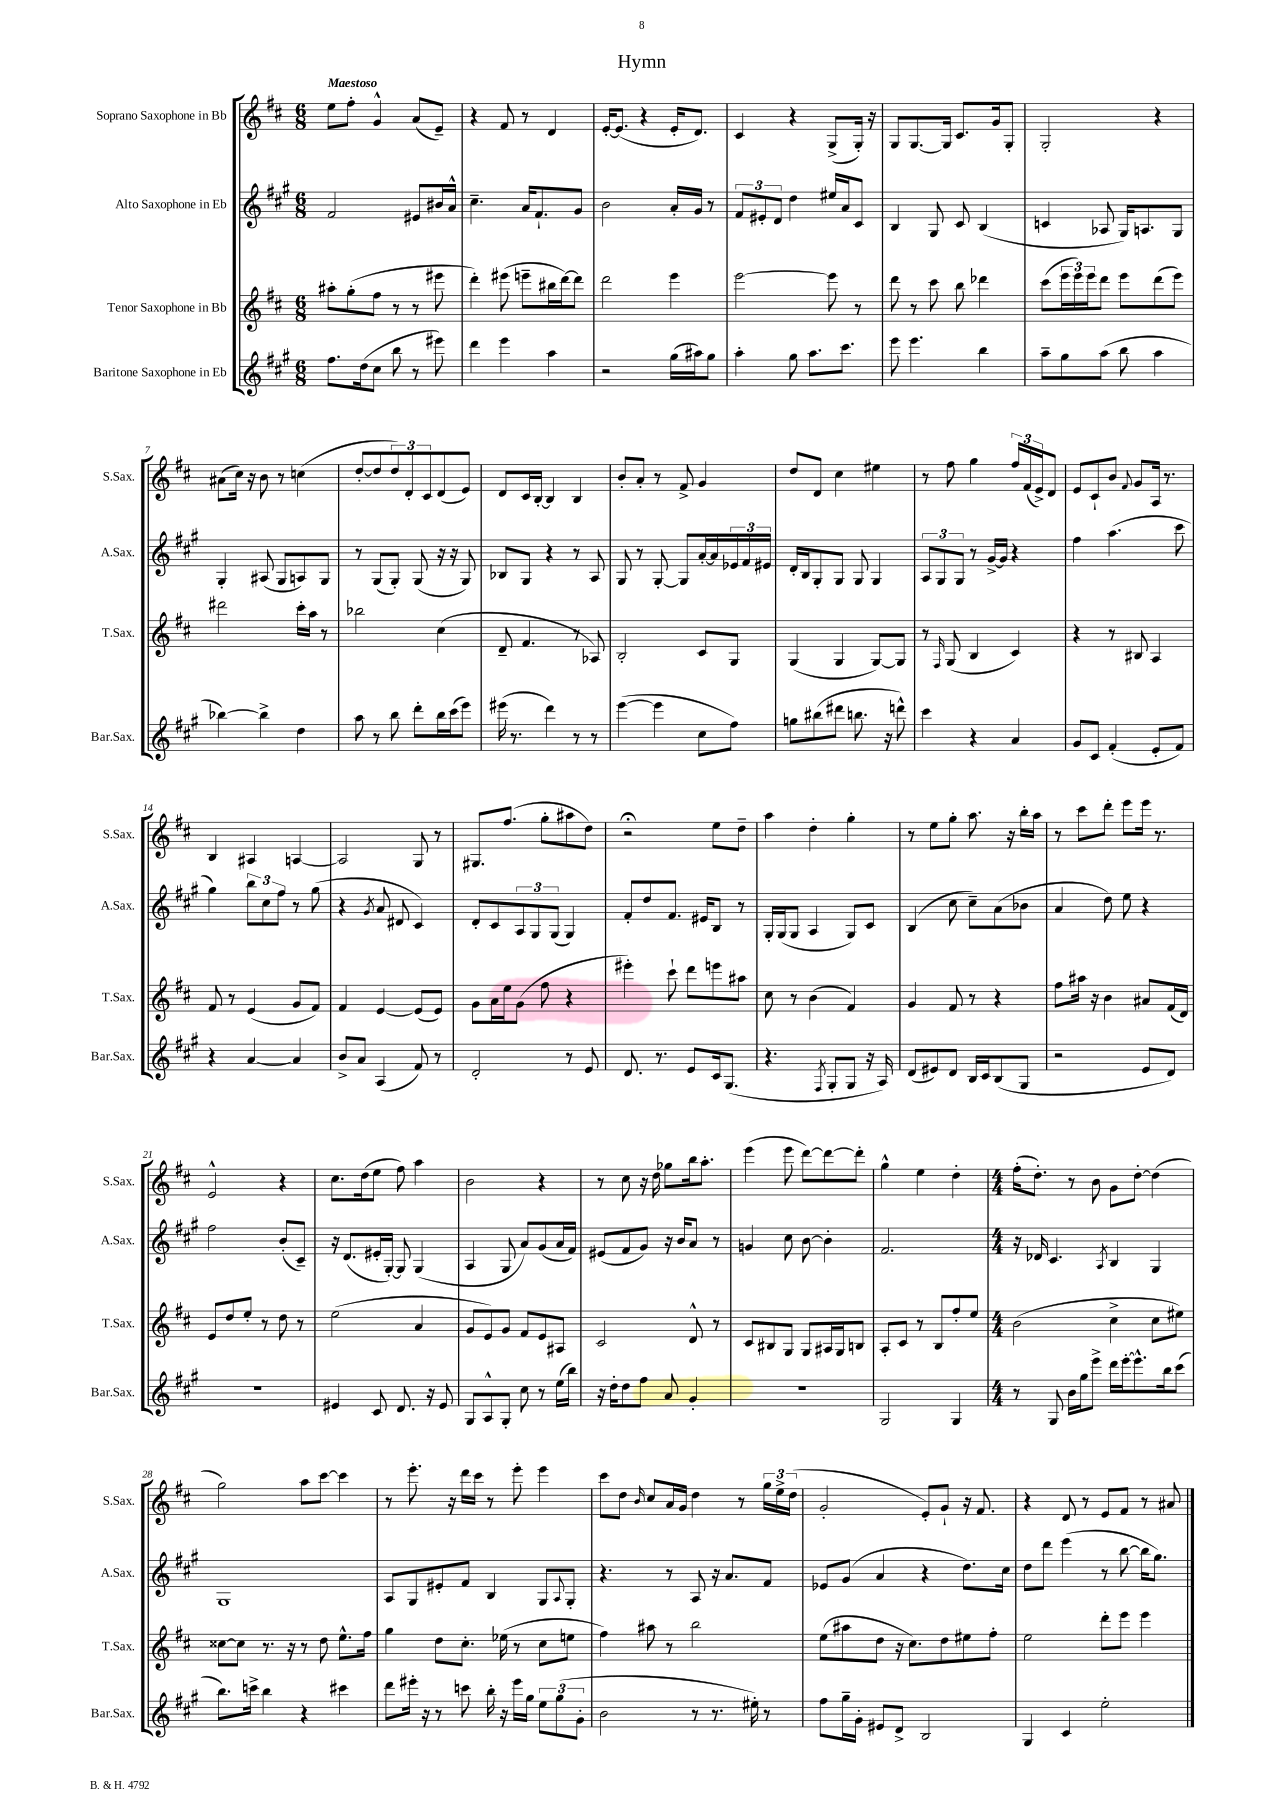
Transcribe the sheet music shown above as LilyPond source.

\header { title = "Hymn" }
<<
\new StaffGroup <<
\new Staff = "s0" \with { instrumentName = "Soprano Saxophone in Bb" shortInstrumentName = "S.Sax." } {
    \clef treble \key d \major \numericTimeSignature \time 6/8 \tempo "Maestoso"
    e''8 fis''8-. g'4-^ a'8( e'8--) |
    r4 fis'8 r8 d'4 |
    e'16~-. e'8.( r4 e'16-. d'8.) |
    cis'4 r4 g8->( g16-.) r16 |
    g8 g8.~ g16 cis'8. g'16 g8-. |
    g2-. r4 |
    ais'8( cis''16) r16 b'8 r8 c''4( |
    d''8~-. d''8 \tuplet 3/2 { d''8) d'8-. cis'8 } d'8( e'8) |
    d'8 cis'16 b16~-. b4 b4 |
    b'8-. a'8-. r8 fis'8-> g'4 |
    d''8 d'8 cis''4 eis''4 |
    r8 fis''8 g''4 \tuplet 3/2 { fis''16 fis'16( e'16->) } d'8 |
    e'8 cis'8-! b'8 \appoggiatura { fis'8 } g'8 a16 r8. |
    b4 ais4 a4~ |
    a2 g8 r8 |
    gis8. fis''8.( g''8-. ais''8 d''8) |
    r2\fermata e''8 d''8-- |
    a''4 d''4-. g''4-. |
    r8 e''8 g''8-. a''8. r16 b''16-. a''16 |
    r8 cis'''8 d'''8-. e'''8 e'''16 r8. |
    e'2-^ r4 |
    cis''8. d''16( e''8 fis''8) a''4 |
    b'2 r4 |
    r8 cis''8 r16 d''16 ges''8 b''16 a''8.-. |
    e'''4( e'''8 d'''8~) d'''8~ d'''8-. |
    g''4-^ e''4 d''4-. |
    \numericTimeSignature \time 4/4 fis''16-.( d''8.-.) r8 b'8 g'8 d''8~-. d''4( |
    g''2) a''8 cis'''8~ cis'''4 |
    r8 e'''8.-. r16 d'''16 cis'''16 r8 e'''8-. e'''4 |
    cis'''8 d''8 \grace { b'16 } cis''8 a'16 g'16 d''4 r8 \tuplet 3/2 { g''16 e''16-> d''16( } |
    g'2-. e'8-.) g'8-! r16 fis'8. |
    r4 d'8 r8 e'8 fis'8 r8 ais'8 \bar "|." |
}
\new Staff = "s1" \with { instrumentName = "Alto Saxophone in Eb" shortInstrumentName = "A.Sax." } {
    \clef treble \key a \major \numericTimeSignature \time 6/8
    fis'2 eis'8 bis'16 a'16-^ |
    cis''4.-- a'16 fis'8.-! gis'8 |
    b'2 a'16-. gis'16 r8 |
    \tuplet 3/2 { fis'8 eis'8-. d'8 } d''4 eis''16 a'16 cis'8 |
    b4 gis8 cis'8 b4( |
    c'4 aes8 gis16) a8. gis8 |
    gis4-. ais8( gis8 a8) gis8 |
    r8 gis8( gis8-.) gis8( r16 r16 gis8) |
    bes8 gis8 r4 r8 a8 |
    gis8 r8 gis8~-. gis8 a'16~-. a'16 \tuplet 3/2 { ees'16 fis'16 eis'16 } |
    d'16-. b16 gis8-. gis8 gis8 gis4 |
    \tuplet 3/2 { a8 gis8 gis8 } r8 gis'16~-> gis'16 r4 |
    fis''4 a''4.( cis'''8 |
    gis''4) \tuplet 3/2 { b''8 cis''8 fis''8 } r8 gis''8( |
    r4 \acciaccatura { gis'8 } a'8 dis'8 cis'4) |
    d'8-. cis'8 \tuplet 3/2 { a8 gis8 gis8( } gis4) |
    fis'8-. d''8 fis'8. eis'16 b8 r8 |
    gis16-. gis16( gis8 a4 gis8) cis'8 |
    b4( cis''8 cis''8--) a'8( bes'8 |
    a'4 d''8) e''8 r4 |
    fis''2 b'8-.( cis'8--) |
    r16 d'8.( eis'16-. gis16~-.) gis8 gis4( |
    a4 gis8 a'8) gis'8( a'16 fis'16) |
    eis'8( fis'8 gis'8) r16 b'16 a'8 r8 |
    g'4 cis''8 b'8~ b'4-. |
    fis'2. |
    \numericTimeSignature \time 4/4 r16 des'16 cis'4. \acciaccatura { a8 } b4 gis4 |
    gis1 |
    a8 gis8 eis'8-. fis'8 b4 gis8 \appoggiatura { a8 } gis8-. |
    r4. r8 a8 r16 a'8. fis'8 |
    ees'8 gis'8( a'4 r4 d''8.) cis''16 |
    d''8 d'''8 e'''4( r8 b''8~ b''16 gis''8.) \bar "|." |
}
\new Staff = "s2" \with { instrumentName = "Tenor Saxophone in Bb" shortInstrumentName = "T.Sax." } {
    \clef treble \key d \major \numericTimeSignature \time 6/8
    ais''8-. g''8-.( fis''8 r8 r8 eis'''8 |
    d'''4-.) eis'''8( e'''8-- bis''16 d'''16~) d'''8 |
    d'''2 e'''4 |
    e'''2~ e'''8 r8 |
    d'''8 r8 cis'''8 b''8 des'''4 |
    cis'''8( \tuplet 3/2 { e'''16 e'''16) e'''16 } d'''8 e'''8 d'''8( e'''8) |
    dis'''2 cis'''16-. a''16 r8 |
    bes''2 cis''4( |
    d'8-- fis'4. r8 aes8) |
    b2-. cis'8 g8 |
    g4( g4 g8~) g8 |
    r8 \grace { fis16 } g8( b4 cis'4) |
    r4 r8 bis8 a4 |
    fis'8 r8 e'4( g'8 fis'8) |
    fis'4 e'4~ e'8( e'8) |
    g'8 a'16 e''16 g'8( fis''8 r4 |
    eis'''4-.) cis'''8-! d'''8 e'''8 ais''8 |
    cis''8 r8 b'4( fis'4) |
    g'4 fis'8 r8 r4 |
    fis''8 ais''16 r16 b'4 ais'8 fis'16( d'16) |
    e'8 d''8 e''8-. r8 d''8 r8 |
    e''2( a'4 |
    g'8 e'8) g'8 fis'8 e'8 ais8 |
    cis'2 d'8-^ r8 |
    cis'8 bis8 g8 g8 ais16 g16 b8 |
    a8-. cis'8 r8 b8 fis''8-. e''8 |
    \numericTimeSignature \time 4/4 b'2( cis''4-> cis''8 eis''8) |
    cisis''8~ cisis''8 r8. r16 r8 d''8 e''8.-^ fis''16 |
    g''4 d''8 cis''8.-. ees''16( r8 cis''8 e''8 |
    fis''4) ais''8 r8 b''2 |
    e''8( ais''8 d''8 r16 cis''8.) d''8 eis''8 fis''8-. |
    e''2 d'''8-. e'''8 e'''4 \bar "|." |
}
\new Staff = "s3" \with { instrumentName = "Baritone Saxophone in Eb" shortInstrumentName = "Bar.Sax." } {
    \clef treble \key a \major \numericTimeSignature \time 6/8
    fis''8. d''16( cis''8 b''8 r8 eis'''8) |
    d'''4 e'''4 a''4 |
    r2 gis''16( ais''16) gis''8 |
    a''4-. gis''8 a''8. cis'''8. |
    e'''8 e'''4. b''4 |
    a''8-- gis''8 a''8( b''8 a''4 |
    bes''4~) bes''4-> d''4 |
    a''8 r8 b''8 d'''8-. b''16 cis'''16( e'''8) |
    eis'''16( r8. d'''4) r8 r8 |
    e'''4~( e'''4 cis''8 fis''8) |
    g''8 bis''8( dis'''8 b''8. r16 d'''8-^) |
    cis'''4 r4 a'4 |
    gis'8 cis'8 fis'4-.( e'8-. fis'8) |
    r4 a'4~ a'4 |
    b'8-> a'8 a4( fis'8) r8 |
    d'2-. r8 e'8 |
    d'8. r8. e'8 cis'16 gis8.( |
    r4. \acciaccatura { fis8 } gis8-. gis8 r16 a16) |
    d'8( eis'8) d'8 b16 cis'16 b8( gis8 |
    r2 e'8 d'8) |
    R2. |
    eis'4 cis'8 d'8. r16 eis'8 |
    gis8 a8-^ gis8-. cis''8 r8 e''16( b''16) |
    r16 d''16-. d''8 fis''8 a'8 gis'4-. |
    R2. |
    gis2 gis4 |
    \numericTimeSignature \time 4/4 r8 gis8 b'16 gis''16 e'''8-> d'''16 e'''16~-. e'''8.-^ b''16 cis'''8( |
    b''8.) c'''16-> b''4 r4 cis'''4 |
    d'''8 eis'''16-. r16 r8 c'''8 b''16-. r16 eis'''16 gis''16 \tuplet 3/2 { e''8 gis''8( gis'8-. } |
    b'2 r8 r8. eis''16-.) r8 |
    fis''8 gis''16-- gis'16-. eis'8 d'8-> b2 |
    gis4 cis'4 e''2-. \bar "|." |
}
>>
>>
